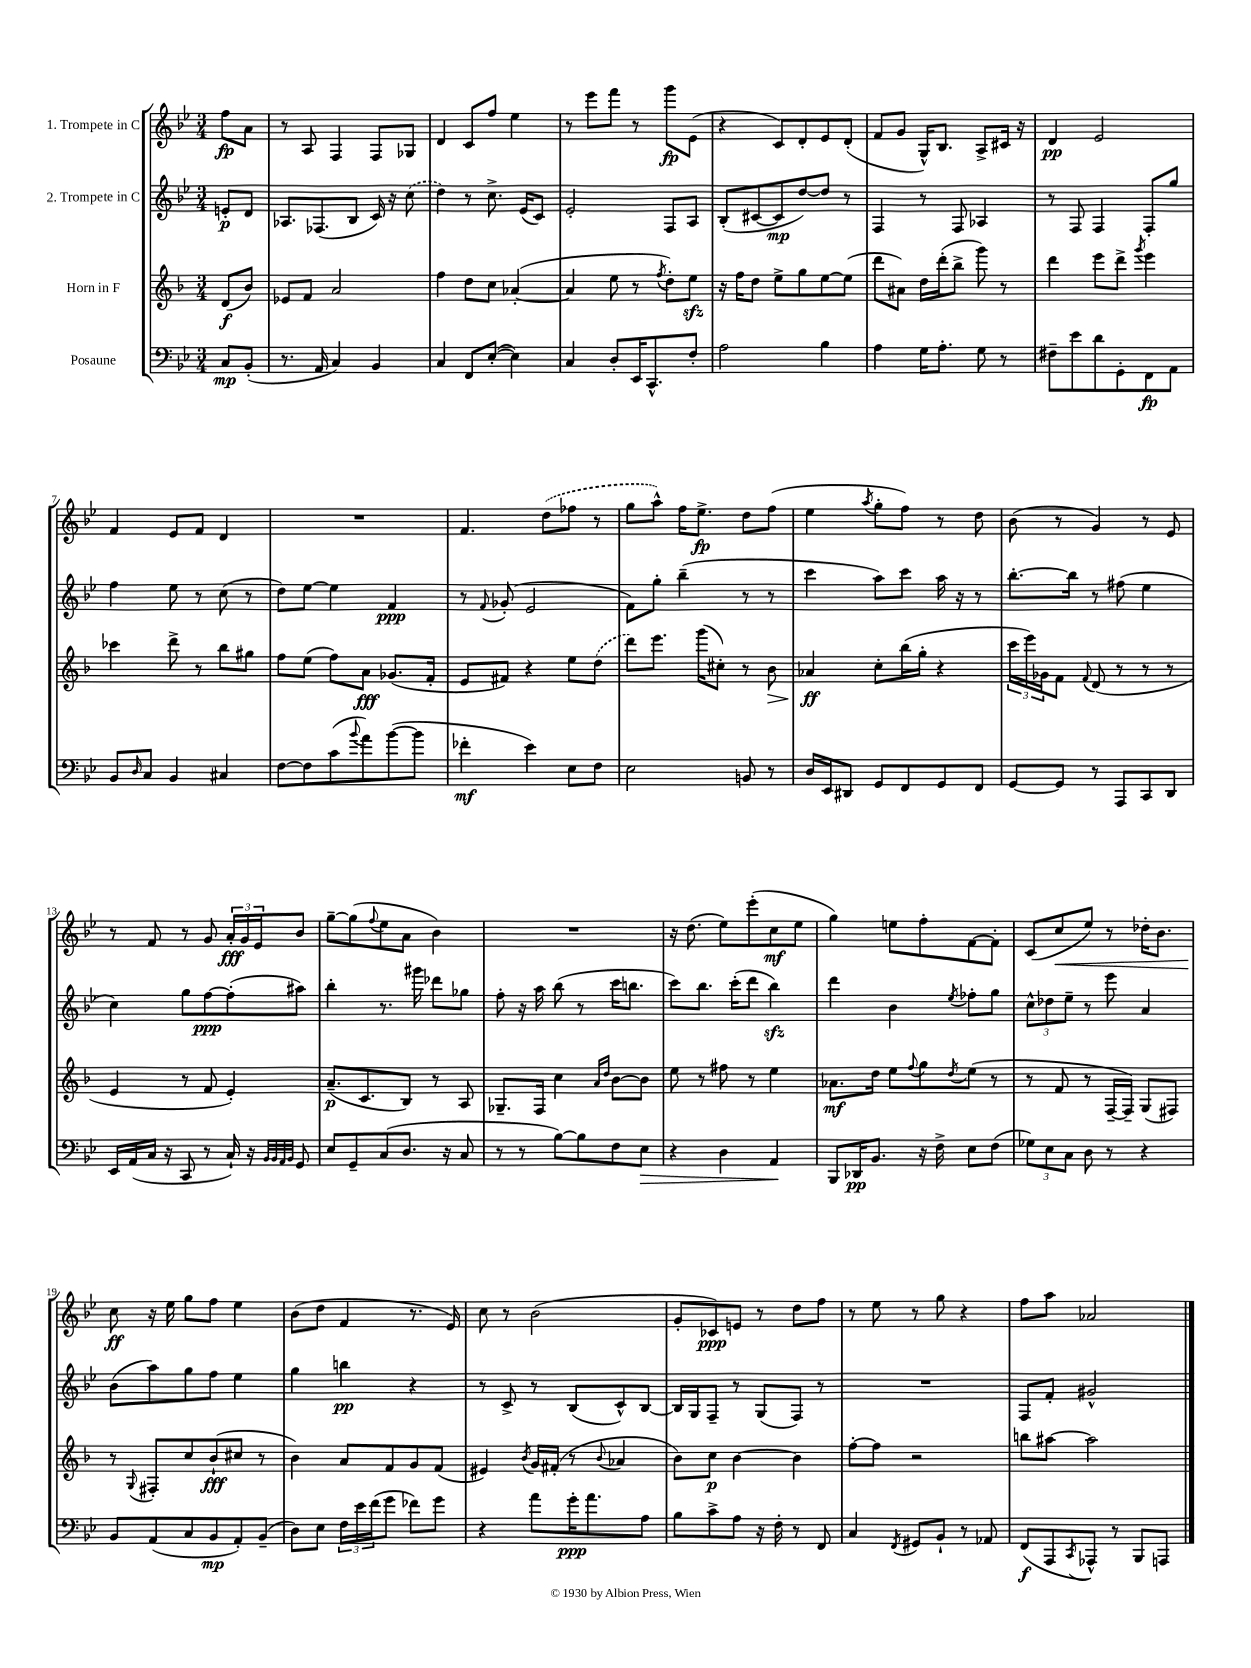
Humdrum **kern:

**kern	**kern	**kern	**kern
*staff4	*staff3	*staff2	*staff1
*clefF4	*clefG2	*clefG2	*clefG2
*k[b-e-]	*k[b-]	*k[b-e-]	*k[b-e-]
*M3/4	*M3/4	*M3/4	*M3/4
8C	(8d	8e'	8ff
(8BB-'	8b-)	8d	8a
=	=	=	=
8.r	8e-	8.A-	8r
.	8f	.	8A
16AA	.	(8.F-	.
4C)	2a	.	4F
.	.	8B-	.
4BB-	.	16c)	8F
.	.	16r	.
.	.	(8cc	8G-
=	=	=	=
4C	4ff	4dd)	4d
8FF	8dd	8r	8c
([8E-'	8cc	8.cc^	8ff
4E-])	([4a-'	.	4ee-
.	.	(16e-	.
.	.	8c)	.
=	=	=	=
4C	4a-]	2e-'	8r
.	.	.	8eee-
8D'	8ee	.	8fff
16EE-	8r	.	8r
8.CC^^	.	.	.
.	8qff	.	.
.	8dd')	8F	8ggg
8F'	8ee	8A	(8e-
=	=	=	=
2A	16r	(8B-'	4r
.	16ff	.	.
.	8dd	[8c#	.
.	8ee^	8c#]	8c)
.	8gg	[8dd)	8d'
4B-	[8ee	8dd]	8e-
.	(8ee]	8r	(8d'
=	=	=	=
4A	8ddd	4F	8f
.	8a#)	.	8g
16G	16dd	8r	16G^^)
8.A'	(16ddd'	.	8.B-
.	8bb-^	8F	.
8G	8ggg)	4A-	8A^
8r	8r	.	16c#
.	.	.	16r
=	=	=	=
8F#~	4ddd	8r	4d
8e-	.	8F	.
8d	8eee	4F	2e-
8GG'	8ddd^	.	.
.	8qggg	.	.
8FF	4eee	8F'	.
8AA	.	8gg	.
=	=	=	=
8BB-	4ccc-	4ff	4f
16qqD	.	.	.
8C	.	.	.
4BB-	8ddd^	8ee-	8e-
.	8r	8r	8f
4C#	8bb-	(8cc	4d
.	8gg#	8r	.
=	=	=	=
[8F	8ff	8dd)	2.r
8F]	(8ee	[8ee-	.
(8c	8ff)	4ee-]	.
8qqb-	.	.	.
8a)	8a	.	.
([8b-	(8.g-	4f	.
8b-]	.	.	.
.	16f'	.	.
=	=	=	=
4f-'	8e	8r	4.f
.	.	8qqf	.
.	8f#)	(8g-'	.
4e-)	4r	2e-	.
.	.	.	(8dd
8E-	8ee	.	8ff-
8F	(8dd	.	8r
=	=	=	=
2E-	8ddd)	8f)	8gg
.	8.eee	8gg'	8aa^^)
.	.	(4bb-~	16ff
.	(16ggg	.	8.ee-^
.	8cc#')	.	.
8BB	8r	8r	8dd
8r	8b-	8r	(8ff
=	=	=	=
16D	4a-	4ccc	4ee-
16EE-	.	.	.
8DD#	.	.	.
.	.	.	8qaa
8GG	8cc'	8aa)	8gg'
8FF	(16bb-	8ccc	8ff)
.	16gg'	.	.
8GG	4r	16aa	8r
.	.	16r	.
8FF	.	8r	8dd
=	=	=	=
[8GG	24ccc	[8.bb-'	(8b-
.	24eee)	.	.
.	24g-	.	.
8GG]	8f	.	8r
.	.	16bb-]	.
.	8qqf	.	.
8r	(8d	8r	4g)
8AAA	8r	(8ff#	.
8CC	8r	4ee-	8r
8DD	8r	.	8e-
=	=	=	=
16EE-	4e	4cc)	8r
(16AA	.	.	.
16C	.	.	8f
16r	.	.	.
8CC	8r	8gg	8r
8r	8f	[8ff	8g
16C`)	4e')	(8ff']	24a'
.	.	.	24g
16r	.	.	.
.	.	.	24e-
32qqBB-	.	.	.
32qqBB-	.	.	.
32qqAA	.	.	.
32qqBB-	.	.	.
8GG	.	8aa#)	8b-
=	=	=	=
8E-	(8.a~	4bb-'	[8gg~
8GG~	.	.	(8gg]
.	8.c	.	.
.	.	.	8qqff
(8C	.	8.r	8ee-
8.D	8B-)	.	8a
.	.	16ggg#	.
.	8r	8ddd-	4b-)
16r	.	.	.
8C	8A	8gg-	.
=	=	=	=
8r	8.G-~	8ff'	2.r
8r	.	16r	.
.	16F	16aa	.
[8B-)	4cc	(8bb-	.
8B-]	.	8r	.
.	16qqa	.	.
.	16qqdd	.	.
8F	[8b-	16ccc	.
.	.	8.bb	.
8E-	8b-]	.	.
=	=	=	=
4r	8ee	8ccc)	16r
.	.	.	(8.dd
.	8r	8.bb-	.
4D	8ff#	.	8ee-)
.	.	(16ccc'	.
.	8r	8ddd	(8eee-'
4AA	4ee	4bb-)	8cc
.	.	.	8ee-
=	=	=	=
8BBB-	8.a-	4ddd	4gg)
16DD-	.	.	.
8.BB-	16dd	.	.
.	8ee	4b-	8ee
.	8qqff	.	.
16r	8gg	.	8ff'
16F^	.	.	.
.	8qdd	8qee-	.
8E-	(8ee	8ff-'	[8f
(8F	8r	8gg	8f']
=	=	=	=
12G-)	8r	12cc^^	(8c
12E-	.	12dd-	.
.	8f	.	8cc
12C	.	12ee-~	.
8D	8r	8r	8ee-)
8r	[16F~	8eee-	8r
.	16F~])	.	.
4r	(8G	4a	16dd-'
.	.	.	8.b-
.	8F#)	.	.
=	=	=	=
8BB-	8r	(8b-	8cc
.	8qqG	.	.
(8AA	8F#'	8aa)	16r
.	.	.	16ee-
8C	8cc	8gg	8gg
8BB-	(8b-`	8ff	8ff
8AA')	8cc#	4ee-	4ee-
(8BB-~	8r	.	.
=	=	=	=
8D)	4b-)	4gg	(8b-
8E-	.	.	8dd
24F	8a	4bb	4f
24e-	.	.	.
(24f	.	.	.
8g	8f	.	.
8f-)	8g	4r	8.r
8g	(8f	.	.
.	.	.	16e-)
=	=	=	=
4r	4e#)	8r	8cc
.	.	8c^	8r
.	8qb-	.	.
8a	16g	8r	(2b-
.	(16f#'	.	.
16g'	8r	(8B-	.
8.a	.	.	.
.	8qqb-	.	.
.	4a-	8c^^)	.
8A	.	[8B-	.
=	=	=	=
8B-	8b-)	16B-]	8g'
.	.	16G	.
8c^	8cc	8F~	8c-)
8A	[4b-	8r	8e
16r	.	(8G	8r
16F'	.	.	.
8r	4b-]	8F)	8dd
8FF	.	8r	8ff
=	=	=	=
4C	[8ff'	2.r	8r
.	8ff]	.	8ee-
8qFF	.	.	.
8GG#	2r	.	8r
8BB-`	.	.	8gg
8r	.	.	4r
8AA-	.	.	.
=	=	=	=
(8FF	8bb	8F	8ff
8AAA	[8aa#	8f'	8aa
8qCC	.	.	.
8AAA-^^)	2aa#]	2g#^^	2a-
8r	.	.	.
8BBB-	.	.	.
8AAA	.	.	.
==	==	==	==
*-	*-	*-	*-
